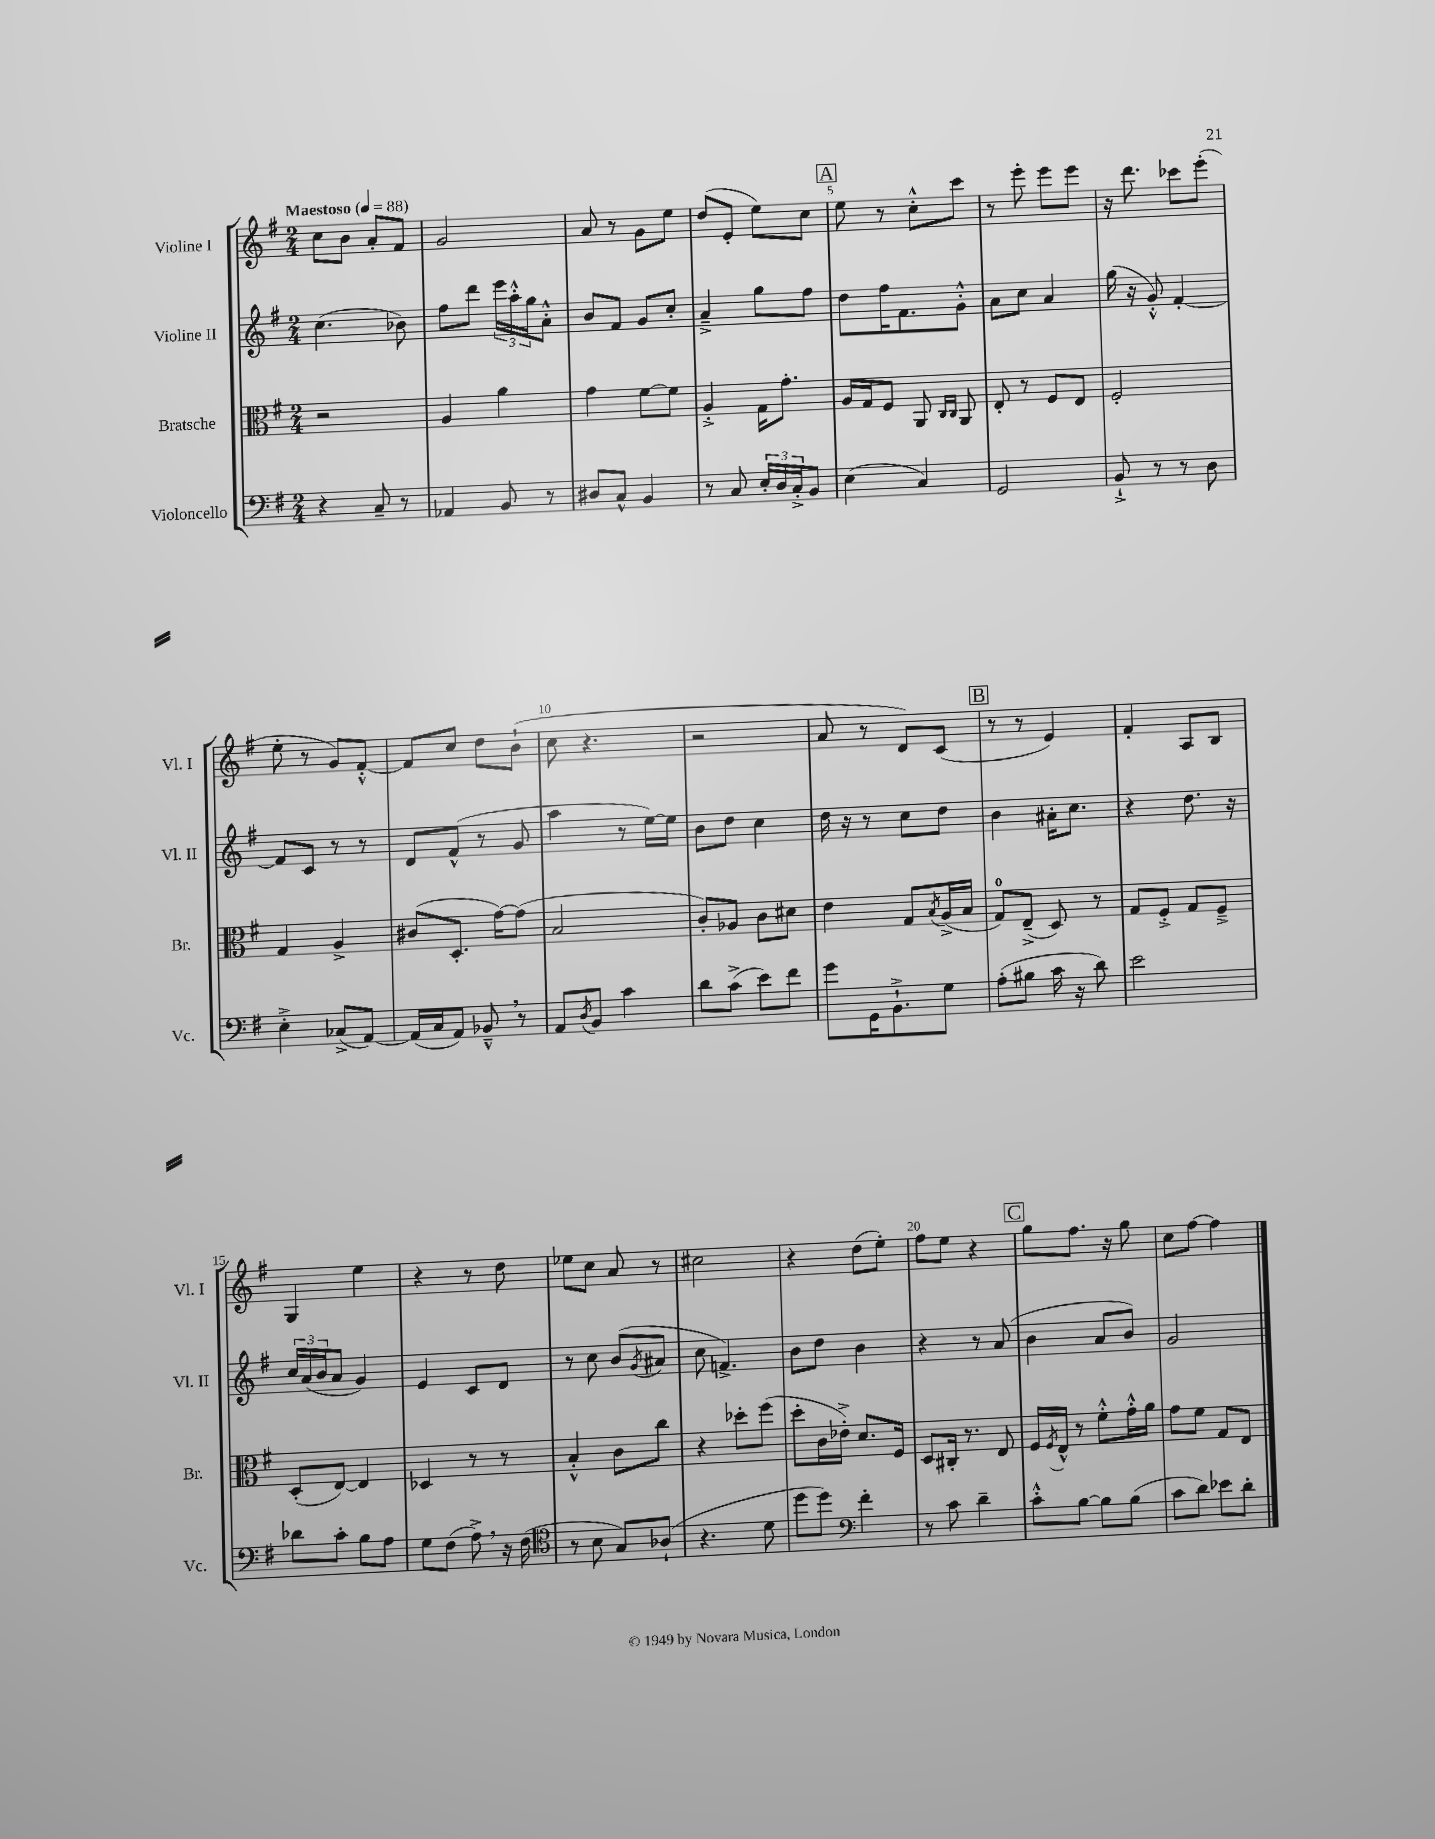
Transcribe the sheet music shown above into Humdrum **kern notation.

**kern	**kern	**kern	**kern
*part4	*part3	*part2	*part1
*staff4	*staff3	*staff2	*staff1
*I"Violoncello	*I"Bratsche	*I"Violine II	*I"Violine I
*I'Vc.	*I'Br.	*I'Vl. II	*I'Vl. I
*clefF4	*clefC3	*clefG2	*clefG2
*k[f#]	*k[f#]	*k[f#]	*k[f#]
*M2/4	*M2/4	*M2/4	*M2/4
*MM88	*MM88	*MM88	*MM88
=1	=1	=1	=1
!	!	!	!LO:TX:a:B:t=Maestoso
4r	2r	(4.cc\	8cc\L
.	.	.	8b\J
8C~/	.	.	8a'/L
8r	.	8b-X\)	8f#/J
=2	=2	=2	=2
4AA-X/	4A/	8ff#\L	2g/
.	.	8ddd\J	.
8BB/	4a\	24eee\LL	.
.	.	24aa'^^\	.
.	.	24gg\J	.
8r	.	8a'^^\J	.
=3	=3	=3	=3
8D#X/L	4g\	8b/L	8a/
8C^^/J	.	8f#/J	8r
4BB/	[8f#\L	8g/L	8g\L
.	8f#\J]	8cc'/J	8ee\J
=4	=4	=4	=4
8r	4A'^/	4a~^/	(8dd/L
8C/	.	.	8e'/J
24E'/LL	16G\KL	8gg\L	8ee\L)
24D/	.	.	.
.	8.g'\J	.	.
24C'^/J	.	.	.
8BB/J	.	8ff#\J	8cc\J
!!LO:REH:place=s1:t=A
=5	=5	=5	=5
(4E\	16A/LL	8dd\L	8ee\
.	16G/J	.	.
.	8F#/J	16ff#\K	8r
.	.	8.f#\	.
4C/)	8AA/	.	8cc'^^\L
.	16qqC/LL	.	.
.	16qqC/JJ	.	.
.	8AA/	8g'^^\J	8ccc\J
=6	=6	=6	=6
2GG/	8E'/	8a\L	8r
.	8r	8cc\J	8eee'\
.	8F#/L	4a/	8eee\L
.	8E/J	.	8eee\J
=7	=7	=7	=7
8BB`^/	2F#'/	(16gg\	16r
.	.	16r	8.ddd\
8r	.	8g'^^/)	.
8r	.	[4f#'/	8ccc-X\L
8D\	.	.	(8eee'\J
!!LO:LB:g=z
=8	=8	=8	=8
4E'^\	4G/	8f#/L]	8ee'\
.	.	8c/J	8r
(8C-X^/L	4A^/	8r	8g/L)
[8AA/J)	.	8r	[8f#'^^/J
=9	=9	=9	=9
(16AA/LL]	(8c#X/L	8d/L	8f#/L]
16C/J	.	.	.
8AA/J)	8.D'/J	(8f#^^/J	8cc/J
8BB-X~^^,/	.	8r	8dd\L
.	[16g\KL)	.	.
8r	(8g\J]	8g/	(8b`\J
=10	=10	=10	=10
8AA/L	2B/	4aa\	8cc\
8qD/	.	.	.
8BB/J	.	.	4.r
4c\	.	8r	.
.	.	[16ee\LL)	.
.	.	16ee\JJ]	.
=11	=11	=11	=11
8d\L	8c'/L)	8b\L	2r
(8c^\J	8A-X/J	8dd\J	.
8e\L)	8c\L	4cc\	.
8f#\J	8d#X\J	.	.
=12	=12	=12	=12
8g\L	4e\	16dd\	8a/
.	.	16r	.
16GG\K	.	8r	8r
8.BB`^\	.	.	.
.	8G/L	8cc\L	8d/L)
.	8qB/	.	.
8G\J	(16A^/L	8dd\J	(8c/J
.	16B/JJ	.	.
!!LO:REH:place=s1:t=B
=13	=13	=13	=13
(8A'\L	8G/L)	4b\	8r
8B#X\J	(8E~^/J	.	8r
16c\	8D/)	16a#X'\KL	4e/)
16r	.	8.cc\J	.
8d\)	8r	.	.
=14	=14	=14	=14
2e\	8G/L	4r	4f#'/
.	8F#'^/J	.	.
.	8G/L	8.dd\	8A/L
.	8F#~^/J	.	8B/J
.	.	16r	.
!!LO:LB:g=z
=15	=15	=15	=15
8d-X\L	(8D'/L	24cc/LL	4G/
.	.	(24a/	.
.	.	24b/J	.
8c'\J	[8E/J)	8a/J	.
8B\L	4E/]	4g/)	4ee\
8A\J	.	.	.
=16	=16	=16	=16
8G\L	4D-X/	4e/	4r
(8F#\J	.	.	.
8A^,\)	8r	8c/L	8r
16r	8r	8d/J	8dd\
(16F#\	.	.	.
=17	=17	=17	=17
*clefC4	*	*	*
8r	4B'^^/	8r	8ee-X\L
8B\	.	8cc\	8cc\J
8G/L)	8c\L	(8b/L	8a/
.	.	8qg/	.
(8A-X`/J	8cc\J	8a#X/J	8r
=18	=18	=18	=18
4.r	4r	8cc\	2cc#X\
.	.	4.fn^/)	.
.	8dd-X'\L	.	.
8d\	(8ff#\J	.	.
=19	=19	=19	=19
8dd\L	8dd'\L	8b\L	4r
8dd\J)	16c\L	8dd\J	.
.	16e-X'^\JJ)	.	.
*clefF4	*	*	*
4f#'\	8.d/L	4b\	(8dd\L
.	.	.	8ee'\J)
.	16F#/Jk	.	.
=20	=20	=20	=20
8r	8D/L	4r	8ff#\L
8c\	16C#X'/Jk	.	8ee\J
.	8.r	.	.
4d~\	.	8r	4r
.	8E/	(8a/	.
!!LO:REH:place=s1:t=C
=21	=21	=21	=21
8c'^^\L	16F#/LL	4b\	8gg\L
.	8qF#/	.	.
.	16E^^/JJ	.	.
[8B\J	8r	.	8.ff#\J
8B\L]	8f#'^^\L	8a/L	.
.	.	.	16r
(8B\J	16g'^^\L	8b/J)	8gg\
.	16a\JJ	.	.
=22	=22	=22	=22
8c\L	8g\L	2g/	8cc\L
8d\J)	8f#\J	.	[8ff#\J
8e-X\L	8G/L	.	4ff#\]
8d'\J	8E/J	.	.
==	==	==	==
*-	*-	*-	*-
